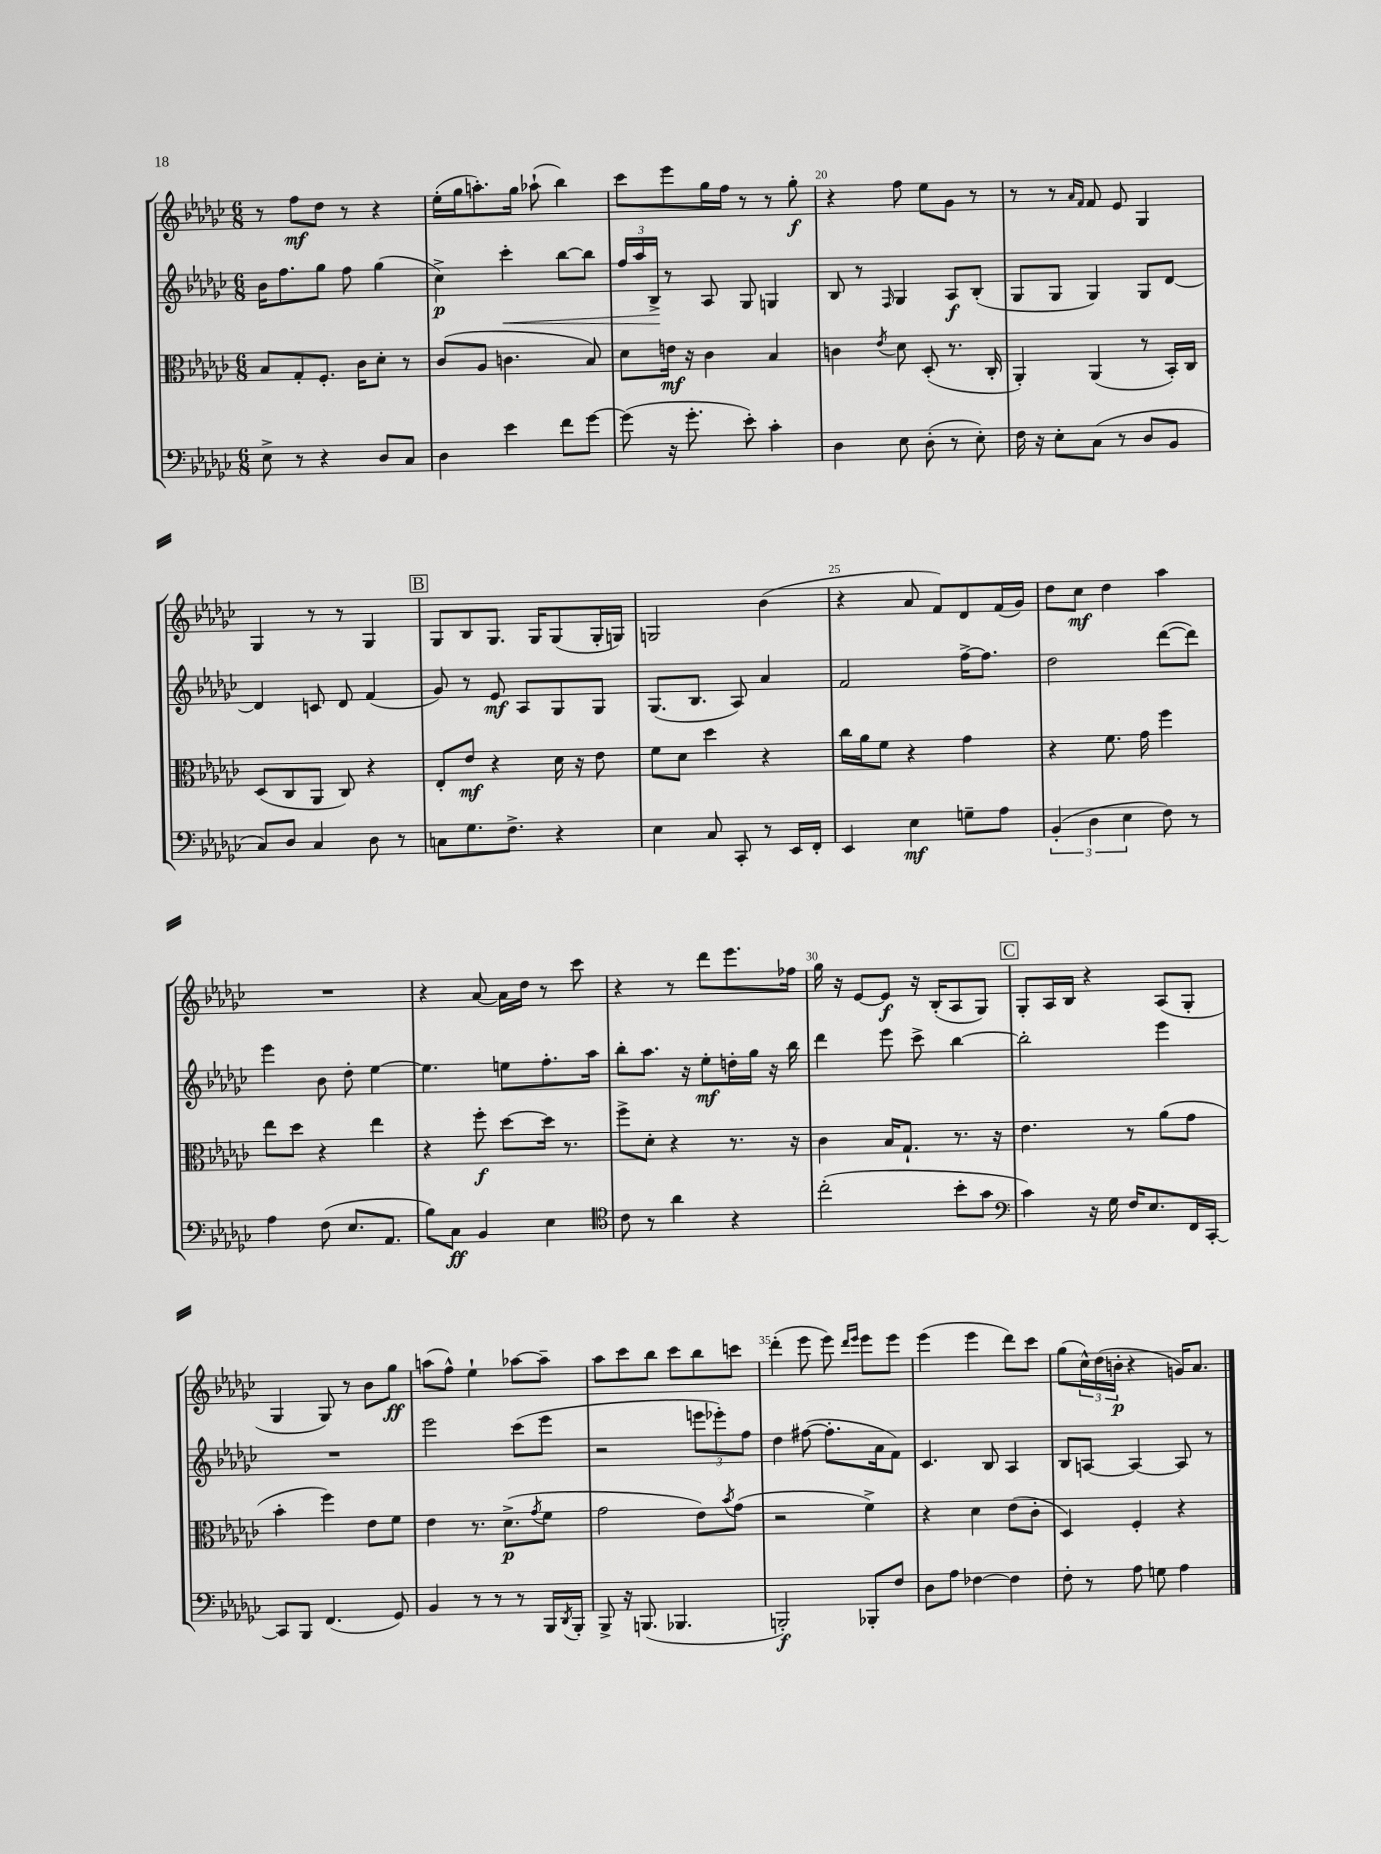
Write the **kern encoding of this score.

**kern	**dynam	**kern	**dynam	**kern	**dynam	**kern	**dynam
*part4	*part4	*part3	*part3	*part2	*part2	*part1	*part1
*staff4	*staff4	*staff3	*staff3	*staff2	*staff2	*staff1	*staff1
*clefF4	*	*clefC3	*	*clefG2	*	*clefG2	*
*k[b-e-a-d-g-c-]	*	*k[b-e-a-d-g-c-]	*	*k[b-e-a-d-g-c-]	*	*k[b-e-a-d-g-c-]	*
*M6/8	*	*M6/8	*	*M6/8	*	*M6/8	*
=17	=17	=17	=17	=17	=17	=17	=17
8E-^\	.	8B-/L	.	16b-\KL	.	8r	.
.	.	.	.	8.ff\	.	.	.
8r	.	8G-'/	.	.	.	8ff\L	mf
4r	.	8.F'/J	.	8gg-\J	.	8dd-\J	.
.	.	.	.	8ff\	.	8r	.
.	.	16c-\KL	.	.	.	.	.
8D-/L	.	8d-'\J	.	(4gg-\	.	4r	.
8C-/J	.	8r	.	.	.	.	.
=18	=18	=18	=18	=18	=18	=18	=18
4D-\	.	(8c-/L	.	4cc-^\)	p	(16ee-'\LL	.
.	.	.	.	.	.	16gg-\J	.
.	.	8A-/J	.	.	.	8.aan'\)	.
!	!	!	!	!	!LO:HP:b	!	!
4e-\	.	4.cn\	.	4ccc-'\	<	.	.
.	.	.	.	.	.	16gg-\Jk	.
.	.	.	.	.	.	(8aa-X`\	.
8f\L	.	.	.	[8bb-\L	.	4bb-\)	.
[8g-\J	.	8B-/)	.	8bb-\J]	.	.	.
=19	=19	=19	=19	=19	=19	=19	=19
(8g-\]	.	8d-\L	.	24ff/LL	.	8ccc-\L	.
.	.	.	.	24aa-/	.	.	.
.	.	.	.	24B-^/JJ	.	.	.
16r	.	16en\Jk	mf	8r	[	8eee-\	.
8.g-'\	.	16r	.	.	.	.	.
.	.	4c-\	.	8A-/	.	16gg-\L	.
.	.	.	.	.	.	16ff\JJ	.
8e-'\)	.	.	.	8G-/	.	8r	.
4c-'\	.	4B-/	.	4Gn/	.	8r	.
.	.	.	.	.	.	8gg-'\	f
=20	=20	=20	=20	=20	=20	=20	=20
4D-\	.	4cn\	.	8B-/	.	4r	.
.	.	.	.	8r	.	.	.
.	.	8qe-/	.	16qqF/	.	.	.
8E-\	.	8d-\	.	4G-/	.	8ff\	.
(8D-'\	.	(8D-'/	.	.	.	8ee-\L	.
8r	.	8.r	.	8A-/L	f	8g-\J	.
8E-'\)	.	.	.	(8B-'/J	.	8r	.
.	.	16C-'/	.	.	.	.	.
=21	=21	=21	=21	=21	=21	=21	=21
16F\	.	4AA-'/)	.	8G-/L	.	8r	.
16r	.	.	.	.	.	.	.
8E-'\L	.	.	.	8G-/J	.	8r	.
.	.	.	.	.	.	16qqa-/LL	.
.	.	.	.	.	.	16qqf/JJ	.
(8C-\J	.	(4AA-/	.	4G-/)	.	8f/	.
8r	.	.	.	.	.	8e-/	.
8D-/L	.	8r	.	8G-/L	.	4G-/	.
8BB-/J	.	16BB-'/LL)	.	[8d-/J	.	.	.
.	.	16C-/JJ	.	.	.	.	.
!!LO:LB:g=z
=22	=22	=22	=22	=22	=22	=22	=22
8C-/L)	.	(8D-/L	.	4d-/]	.	4G-/	.
8D-/J	.	8C-/	.	.	.	.	.
4C-/	.	8AA-/J	.	8cn/	.	8r	.
.	.	8C-/)	.	8d-/	.	8r	.
8D-\	.	4r	.	(4f/	.	4G-/	.
8r	.	.	.	.	.	.	.
!!LO:REH:place=s1:t=B
=23	=23	=23	=23	=23	=23	=23	=23
8Cn\L	.	8E-'/L	.	8g-/)	.	8G-/L	.
8.G-\	.	8e-/J	mf	8r	.	8B-/	.
.	.	4r	.	8e-/	mf	8.G-/J	.
8.F^\J	.	.	.	.	.	.	.
.	.	.	.	8A-/L	.	.	.
.	.	.	.	.	.	16G-/KL	.
4r	.	16d-\	.	8G-/	.	(8G-/	.
.	.	16r	.	.	.	.	.
.	.	8e-\	.	8G-/J	.	16G-'/L	.
.	.	.	.	.	.	16Gn/JJ)	.
=24	=24	=24	=24	=24	=24	=24	=24
4E-\	.	8f\L	.	(8.G-/L	.	2Gn/	.
.	.	8d-\J	.	.	.	.	.
.	.	.	.	8.B-/J	.	.	.
8C-/	.	4dd-\	.	.	.	.	.
8CC-'/	.	.	.	8A-/)	.	.	.
8r	.	4r	.	4a-/	.	(4b-\	.
16EE-/LL	.	.	.	.	.	.	.
16FF'/JJ	.	.	.	.	.	.	.
=25	=25	=25	=25	=25	=25	=25	=25
4EE-/	.	16cc-\LL	.	2f/	.	4r	.
.	.	16a-\J	.	.	.	.	.
.	.	8f\J	.	.	.	.	.
4E-\	mf	4r	.	.	.	8a-/	.
.	.	.	.	.	.	8f/L)	.
8Gn~\L	.	4g-\	.	[16ff^\KL	.	8d-/	.
.	.	.	.	8.ff\J]	.	.	.
8A-\J	.	.	.	.	.	(16f/L	.
.	.	.	.	.	.	16g-/JJ)	.
=26	=26	=26	=26	=26	=26	=26	=26
(6BB-'/	.	4r	.	2dd-\	.	8dd-\L	.
.	.	.	.	.	.	8cc-\J	mf
6D-\	.	.	.	.	.	.	.
.	.	8.f\	.	.	.	4dd-\	.
6E-\	.	.	.	.	.	.	.
.	.	16g-\	.	.	.	.	.
8F\)	.	4ff\	.	([8ddd-\L	.	4aa-\	.
8r	.	.	.	8ddd-\J])	.	.	.
!!LO:LB:g=z
=27	=27	=27	=27	=27	=27	=27	=27
4A-\	.	8ee-\L	.	4eee-\	.	2.r	.
.	.	8dd-\J	.	.	.	.	.
(8F\	.	4r	.	8b-\	.	.	.
8.E-/L	.	.	.	8dd-'\	.	.	.
.	.	4ee-\	.	[4ee-\	.	.	.
8.AA-/J	.	.	.	.	.	.	.
=28	=28	=28	=28	=28	=28	=28	=28
8B-\L)	.	4r	.	4.ee-\]	.	4r	.
8C-\J	ff	.	.	.	.	.	.
4BB-/	.	8ff'\	f	.	.	[8a-/	.
.	.	[8dd-\L	.	8een\L	.	16a-\LL]	.
.	.	.	.	.	.	16dd-\JJ	.
4E-\	.	16dd-\Jk]	.	8.ff'\	.	8r	.
.	.	8.r	.	.	.	.	.
.	.	.	.	.	.	8ccc-\	.
.	.	.	.	16aa-\Jk	.	.	.
=29	=29	=29	=29	=29	=29	=29	=29
*clefC4	*	*	*	*	*	*	*
8c-\	.	8ff^\L	.	8bb-'\L	.	4r	.
8r	.	8d-'\J	.	8.aa-\J	.	.	.
4a-\	.	4r	.	.	.	8r	.
.	.	.	.	16r	.	.	.
.	.	.	.	8ee-'\L	mf	8ddd-\L	.
4r	.	8.r	.	16ddn'\L	.	8.eee-\	.
.	.	.	.	16gg-\JJ	.	.	.
.	.	.	.	16r	.	.	.
.	.	16r	.	16bb-\	.	16ff-X\Jk	.
=30	=30	=30	=30	=30	=30	=30	=30
(2cc-'\	.	4c-\	.	4ddd-\	.	16gg-\	.
.	.	.	.	.	.	16r	.
.	.	.	.	.	.	[8e-/L	.
.	.	16B-/KL	.	8eee-\	.	8e-/J]	f
.	.	8.G-`/J	.	.	.	.	.
.	.	.	.	8ccc-^\	.	16r	.
.	.	.	.	.	.	(16B-'/KL	.
8b-'\L	.	8.r	.	[4bb-\	.	8A-/	.
8g-\J	.	.	.	.	.	8G-/J)	.
.	.	16r	.	.	.	.	.
!!LO:REH:place=s1:t=C
=31	=31	=31	=31	=31	=31	=31	=31
*clefF4	*	*	*	*	*	*	*
4c-\)	.	4.e-\	.	2bb-'\]	.	8G-'/L	.
.	.	.	.	.	.	16A-/L	.
.	.	.	.	.	.	16B-/JJ	.
16r	.	.	.	.	.	4r	.
16G-\	.	.	.	.	.	.	.
16F/KL	.	8r	.	.	.	.	.
8.E-/	.	.	.	.	.	.	.
.	.	(8a-\L	.	4eee-\	.	(8A-/L	.
16FF/L	.	8g-\J	.	.	.	8G-'/J	.
[16CC-'/JJ	.	.	.	.	.	.	.
!!LO:LB:g=z
=32	=32	=32	=32	=32	=32	=32	=32
8CC-/L]	.	4b-'\	.	2.r	.	4G-/	.
8BBB-/J	.	.	.	.	.	.	.
(4.FF/	.	4ff\)	.	.	.	8G-/)	.
.	.	.	.	.	.	8r	.
.	.	8e-\L	.	.	.	8b-\L	.
8GG-/)	.	8f\J	.	.	.	8gg-\J	ff
=33	=33	=33	=33	=33	=33	=33	=33
4BB-/	.	4e-\	.	2eee-\	.	(8aan\L	.
.	.	.	.	.	.	8ff^^\J)	.
8r	.	8.r	.	.	.	4ee-`\	.
8r	.	.	.	.	.	.	.
.	.	(8.d-^\L	p	.	.	.	.
8r	.	.	.	(8ccc-\L	.	[8aa-X\L	.
.	.	8qg-/	.	.	.	.	.
16BBB-/LL	.	8f\J	.	8eee-\J	.	8aa-~\J]	.
8qDD-/	.	.	.	.	.	.	.
16BBB-'/JJ	.	.	.	.	.	.	.
=34	=34	=34	=34	=34	=34	=34	=34
8BBB-^/	.	2g-\	.	2r	.	8aa-\L	.
16r	.	.	.	.	.	8ccc-\	.
(8.BBBn/	.	.	.	.	.	.	.
.	.	.	.	.	.	8bb-\J	.
4.BBB-X/	.	.	.	.	.	8ccc-\L	.
.	.	8e-\L)	.	12eeen\L	.	8bb-\	.
.	.	.	.	12eee-X'\)	.	.	.
.	.	8qb-/	.	.	.	.	.
.	.	(8g-\J	.	.	.	8cccn\J	.
.	.	.	.	12ff\J	.	.	.
=35	=35	=35	=35	=35	=35	=35	=35
2BBBn'/)	f	2r	.	4dd-\	.	(4ddd-'\	.
.	.	.	.	([8ff#X\	.	8eee-\	.
.	.	.	.	8.ff#'\L]	.	8eee-\)	.
.	.	.	.	.	.	16qqddd-/LL	.
.	.	.	.	.	.	16qqeee-/JJ	.
8BBB-X'/L	.	4f^\)	.	.	.	8eee-\L	.
.	.	.	.	16a-\k	.	.	.
8F/J	.	.	.	8f\J)	.	8eee-\J	.
=36	=36	=36	=36	=36	=36	=36	=36
8D-\L	.	4r	.	4.c-/	.	(4eee-\	.
8A-\J	.	.	.	.	.	.	.
[4F-X\	.	4d-\	.	.	.	4eee-\	.
.	.	.	.	8B-/	.	.	.
4F-\]	.	(8e-\L	.	4A-/	.	8ddd-\L)	.
.	.	8c-'\J	.	.	.	8ccc-\J	.
=37	=37	=37	=37	=37	=37	=37	=37
8F'\	.	4D-/)	.	8B-/L	.	(8gg-\L	.
8r	.	.	.	[8An/J	.	24cc-^^\L)	.
.	.	.	.	.	.	(24dd-\	.
.	.	.	.	.	.	24bn'\JJ	p
8A-\	.	4F'/	.	4A/_	.	4r	.
8Gn\	.	.	.	.	.	.	.
4A-\	.	4r	.	8A/]	.	16gn/KL)	.
.	.	.	.	.	.	8.a-/J	.
.	.	.	.	8r	.	.	.
==	==	==	==	==	==	==	==
*-	*-	*-	*-	*-	*-	*-	*-
